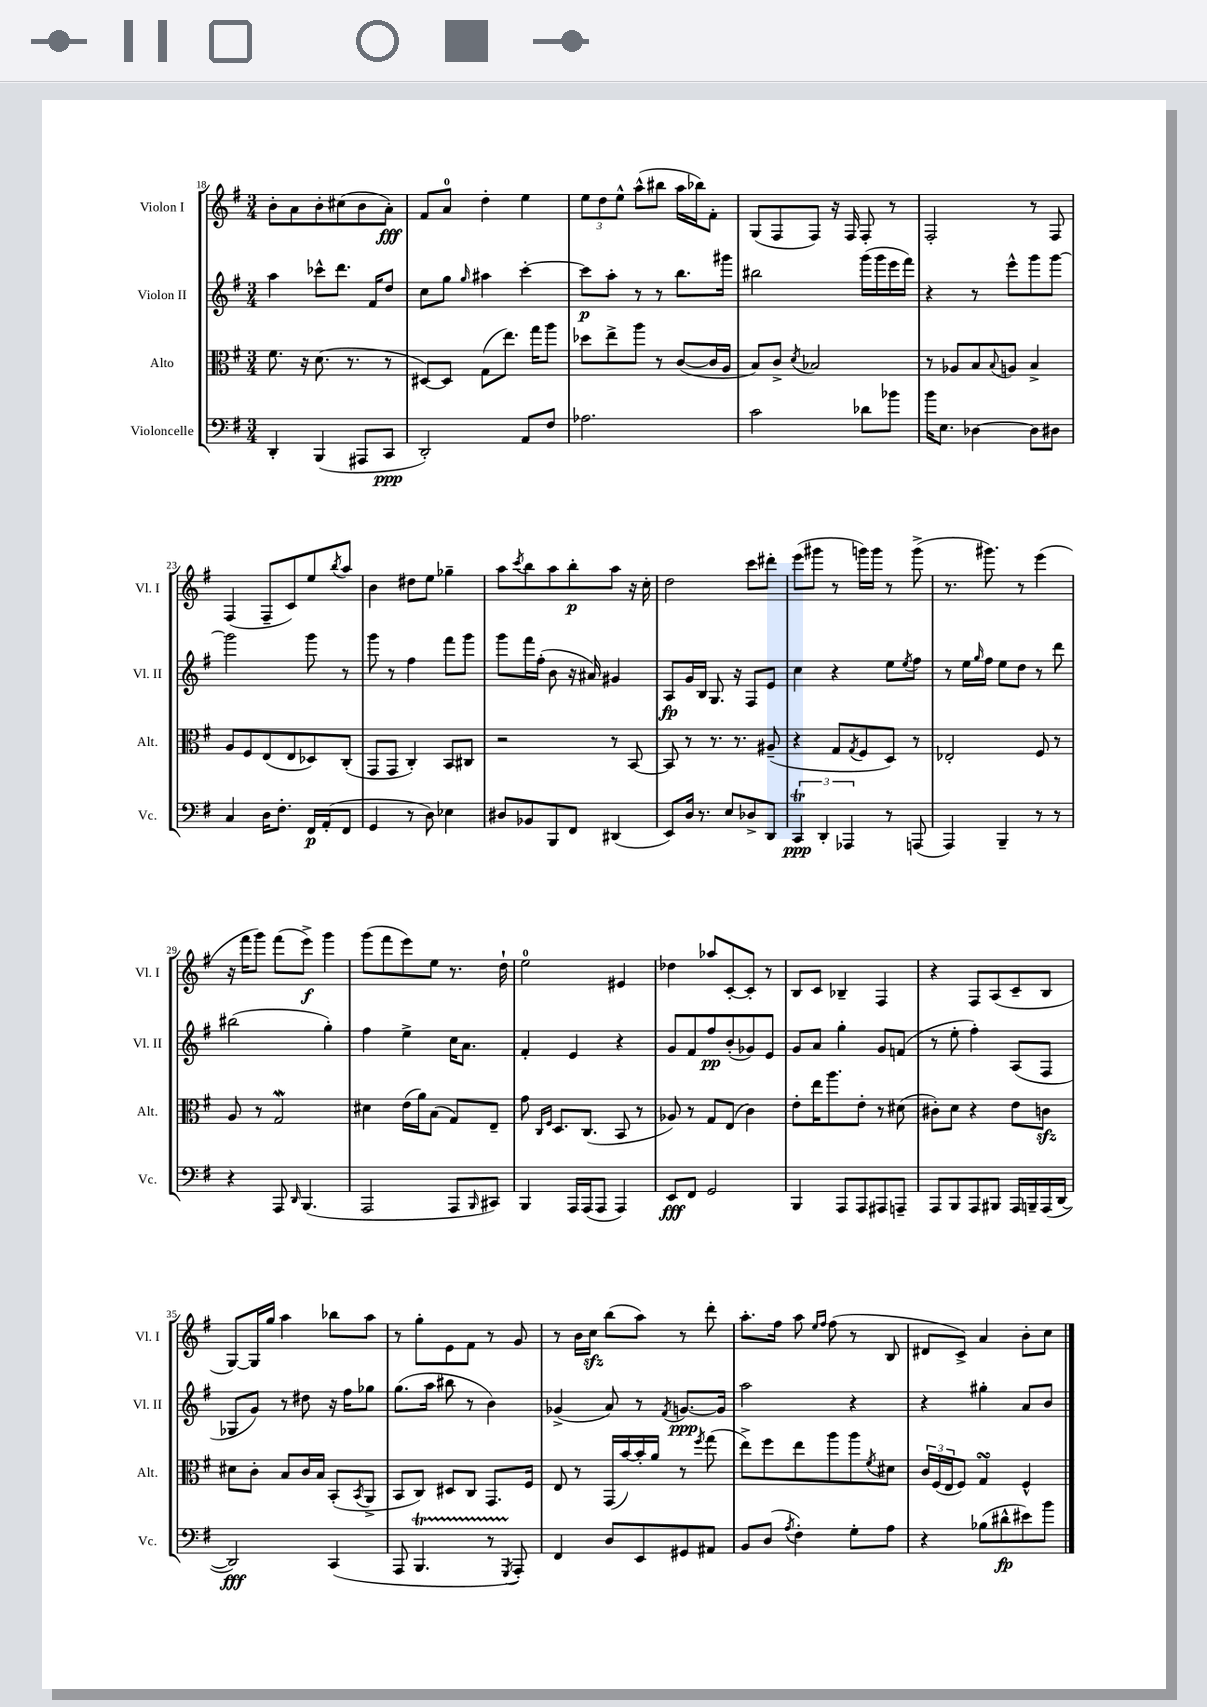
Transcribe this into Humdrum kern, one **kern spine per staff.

**kern	**kern	**kern	**kern
*staff4	*staff3	*staff2	*staff1
*clefF4	*clefC3	*clefG2	*clefG2
*k[f#]	*k[f#]	*k[f#]	*k[f#]
*M3/4	*M3/4	*M3/4	*M3/4
4DD'	8.f#	4aa	8b'
.	.	.	8a
.	16r	.	.
(4BBB	(8.d	8ccc-^^	8b'
.	.	8.ddd	(8cc#
.	8.r	.	.
8AAA#	.	.	8b
.	.	16f#	.
8CC	8r	8dd	8a')
=	=	=	=
2DD')	[8D#)	8cc	8f#
.	8D#]	8gg	8a
.	.	16qqgg	.
.	(8G	4aa#	4dd'
.	8.ee)	.	.
8AA	.	[4ccc'	4ee
.	16gg	.	.
8F#	8aa	.	.
=	=	=	=
2.A-	8dd-	8ccc]	12ee
.	.	.	12dd
.	8ee^	8aa'	.
.	.	.	12ee^^
.	8aa	8r	(8aa^^
.	8r	8r	8bb#
.	([8c	8.bb	16aa
.	.	.	16bb-)
.	16c]	.	8f#'
.	16A	16ggg#	.
=	=	=	=
2c	8B)	2bb#	(8G
.	8c^	.	8F#
.	8qd	.	.
.	2B-	.	8F#)
.	.	.	16r
.	.	.	16F#
8d-	.	(16ggg	8F#'
.	.	16ggg	.
8b-	.	16eee	8r
.	.	16fff#)	.
=	=	=	=
16b	8r	4r	2F#'
8.E	.	.	.
.	8A-	.	.
[4D-	8B	8r	.
.	8qqB	.	.
.	8A	8eee^^	.
8D-]	4B^	8ggg	8r
8D#	.	[8ggg	8F#
=	=	=	=
4C	8A	2ggg]	(4F#
.	8F#	.	.
16D	(8E	.	8F#~
8.F#'	.	.	.
.	8E	.	8c)
16FF#	8D-)	8ggg	8ee
(16AA'	.	.	.
.	.	.	8qbb
8FF#	(8C'	8r	8aa
=	=	=	=
4GG	8GG	8ggg	4b
.	8GG	8r	.
8r	4C')	4ff#	8dd#
8D)	.	.	8ee
4E-	8BB	8fff#	4gg-~
.	8C#	8ggg	.
=	=	=	=
8D#	2r	8ggg	8aa
.	.	.	8qccc
8BB-	.	16fff#	8bb
.	.	(16ff#'	.
8BBB	.	8b	8aa
8FF#	.	16r	8bb'
.	.	16a#)	.
(4DD#	8r	4g#	8aa
.	[8BB	.	16r
.	.	.	16cc'
=	=	=	=
8EE)	8BB]	8A	2dd
16D	8r	16g	.
8.r	.	16B	.
.	8.r	8.G	.
8E	.	.	.
.	8.r	16r	.
8D-^	.	8F#	8ccc
8DD	(8A#~	8e	8ddd#'
=	=	=	=
6CC	4r	4cc	(8eee
.	.	.	8ggg#
6DD'	.	.	.
.	8G	4r	8r
6AAA-	.	.	.
.	8qG	.	.
.	8F#	.	16ggg)
.	.	.	16ggg
8r	8D)	8ee	8r
.	.	8qee	.
(8AAA	8r	8ff#	(8ggg^
=	=	=	=
4AAA)	2E-'	8r	8.r
.	.	16ee	.
.	.	16qqgg	.
.	.	16ff#	8.ggg#)
4BBB~	.	8ee	.
.	.	8dd	8r
8r	8F#	8r	(4eee
8r	8r	8ddd	.
=	=	=	=
4r	8A	(2bb#	16r
.	.	.	16fff#
.	8r	.	8ggg)
8AAA	2G	.	(8fff#
16qqDD	.	.	.
(4.BBB	.	.	8eee^)
.	.	4gg')	4ggg
=	=	=	=
2AAA	4d#	4ff#	(8ggg
.	.	.	8fff#
.	(16e	4ee^	8eee)
.	16a)	.	.
.	(8B	.	8ee
8AAA	8G)	16cc	8.r
.	.	8.a	.
16qqBBB	.	.	.
8CC#)	8E~	.	.
.	.	.	16dd`
=	=	=	=
4BBB	8g	4f#'	2ee
.	16qqC	.	.
.	16qqF#	.	.
.	8.D	.	.
16AAA	.	4e	.
(16AAA	(8.C	.	.
8AAA	.	.	.
4AAA)	8BB	4r	4e#
.	8r	.	.
=	=	=	=
8EE	8A-)	8g	4dd-
8FF#	8r	8f#	.
2GG	8G	8ff#	8aa-
.	(8E	(8b'	[8c'
.	4c)	8g-)	8c']
.	.	8e	8r
=	=	=	=
4BBB	8e'	8g	8B
.	16ee	8a	8c
.	8.aa	.	.
8AAA	.	4gg'	4B-~
8AAA	8e'	.	.
8AAA#	8r	8g	4F#
8AAA~	(8d#	(8f	.
=	=	=	=
8AAA	8c#')	8r	4r
8BBB	8d	8ee'	.
8AAA	4r	4ff#')	8F#
8BBB#	.	.	(8A
16AAA	8e	(8A	8c~
16BBB~	.	.	.
(16AAA	8c	8F#	8B
[16DD	.	.	.
=	=	=	=
2DD])	8d#	8G-	[8G)
.	8c'	8g)	16G]
.	.	.	16gg
.	8B	8r	4aa
.	16c	8dd#	.
.	16B	.	.
(4CC	(8BB'	16r	8bb-
.	.	16ff#	.
.	8qBB	.	.
.	8AA^	8gg-	8aa
=	=	=	=
8AAA	8BB	(8.gg	8r
4.BBB	8C)	.	8gg'
.	.	16aa	.
.	8D#	8bb#	8e
.	8C	8r	8f#
8r	8.GG	4b)	8r
8qGGG	.	.	.
8AAA')	.	.	8g
.	16F#	.	.
=	=	=	=
4FF#	8E	(4g-^	8r
.	8r	.	16b
.	.	.	16cc
8D	(16GG	8a)	(8bb
.	[16b)	.	.
8EE	16b']	8r	8aa)
.	16a	.	.
.	.	8qf#	.
8GG#	8r	[8.g	8r
.	8qff#	.	.
8AA#	(8gg	.	8ddd'
.	.	16g]	.
=	=	=	=
8BB	8ee^)	2aa	8.aa'
(8D	8ff#	.	.
.	.	.	16ff#
8qA	.	.	.
4F#')	8ee	.	8aa
.	.	.	16qqee
.	.	.	16qqff#
.	8aa	.	(8ff#
8G'	8aa	4r	8r
.	8qf#	.	.
8A	8d#	.	8B
=	=	=	=
4r	24c	4r	8d#
.	(24F#	.	.
.	24E	.	.
.	8F#)	.	8c^)
(8B-	4G	4gg#'	4a
8d#^^	.	.	.
8e#)	4F#^^	8a	8b'
8b	.	8b	8cc
==	==	==	==
*-	*-	*-	*-
